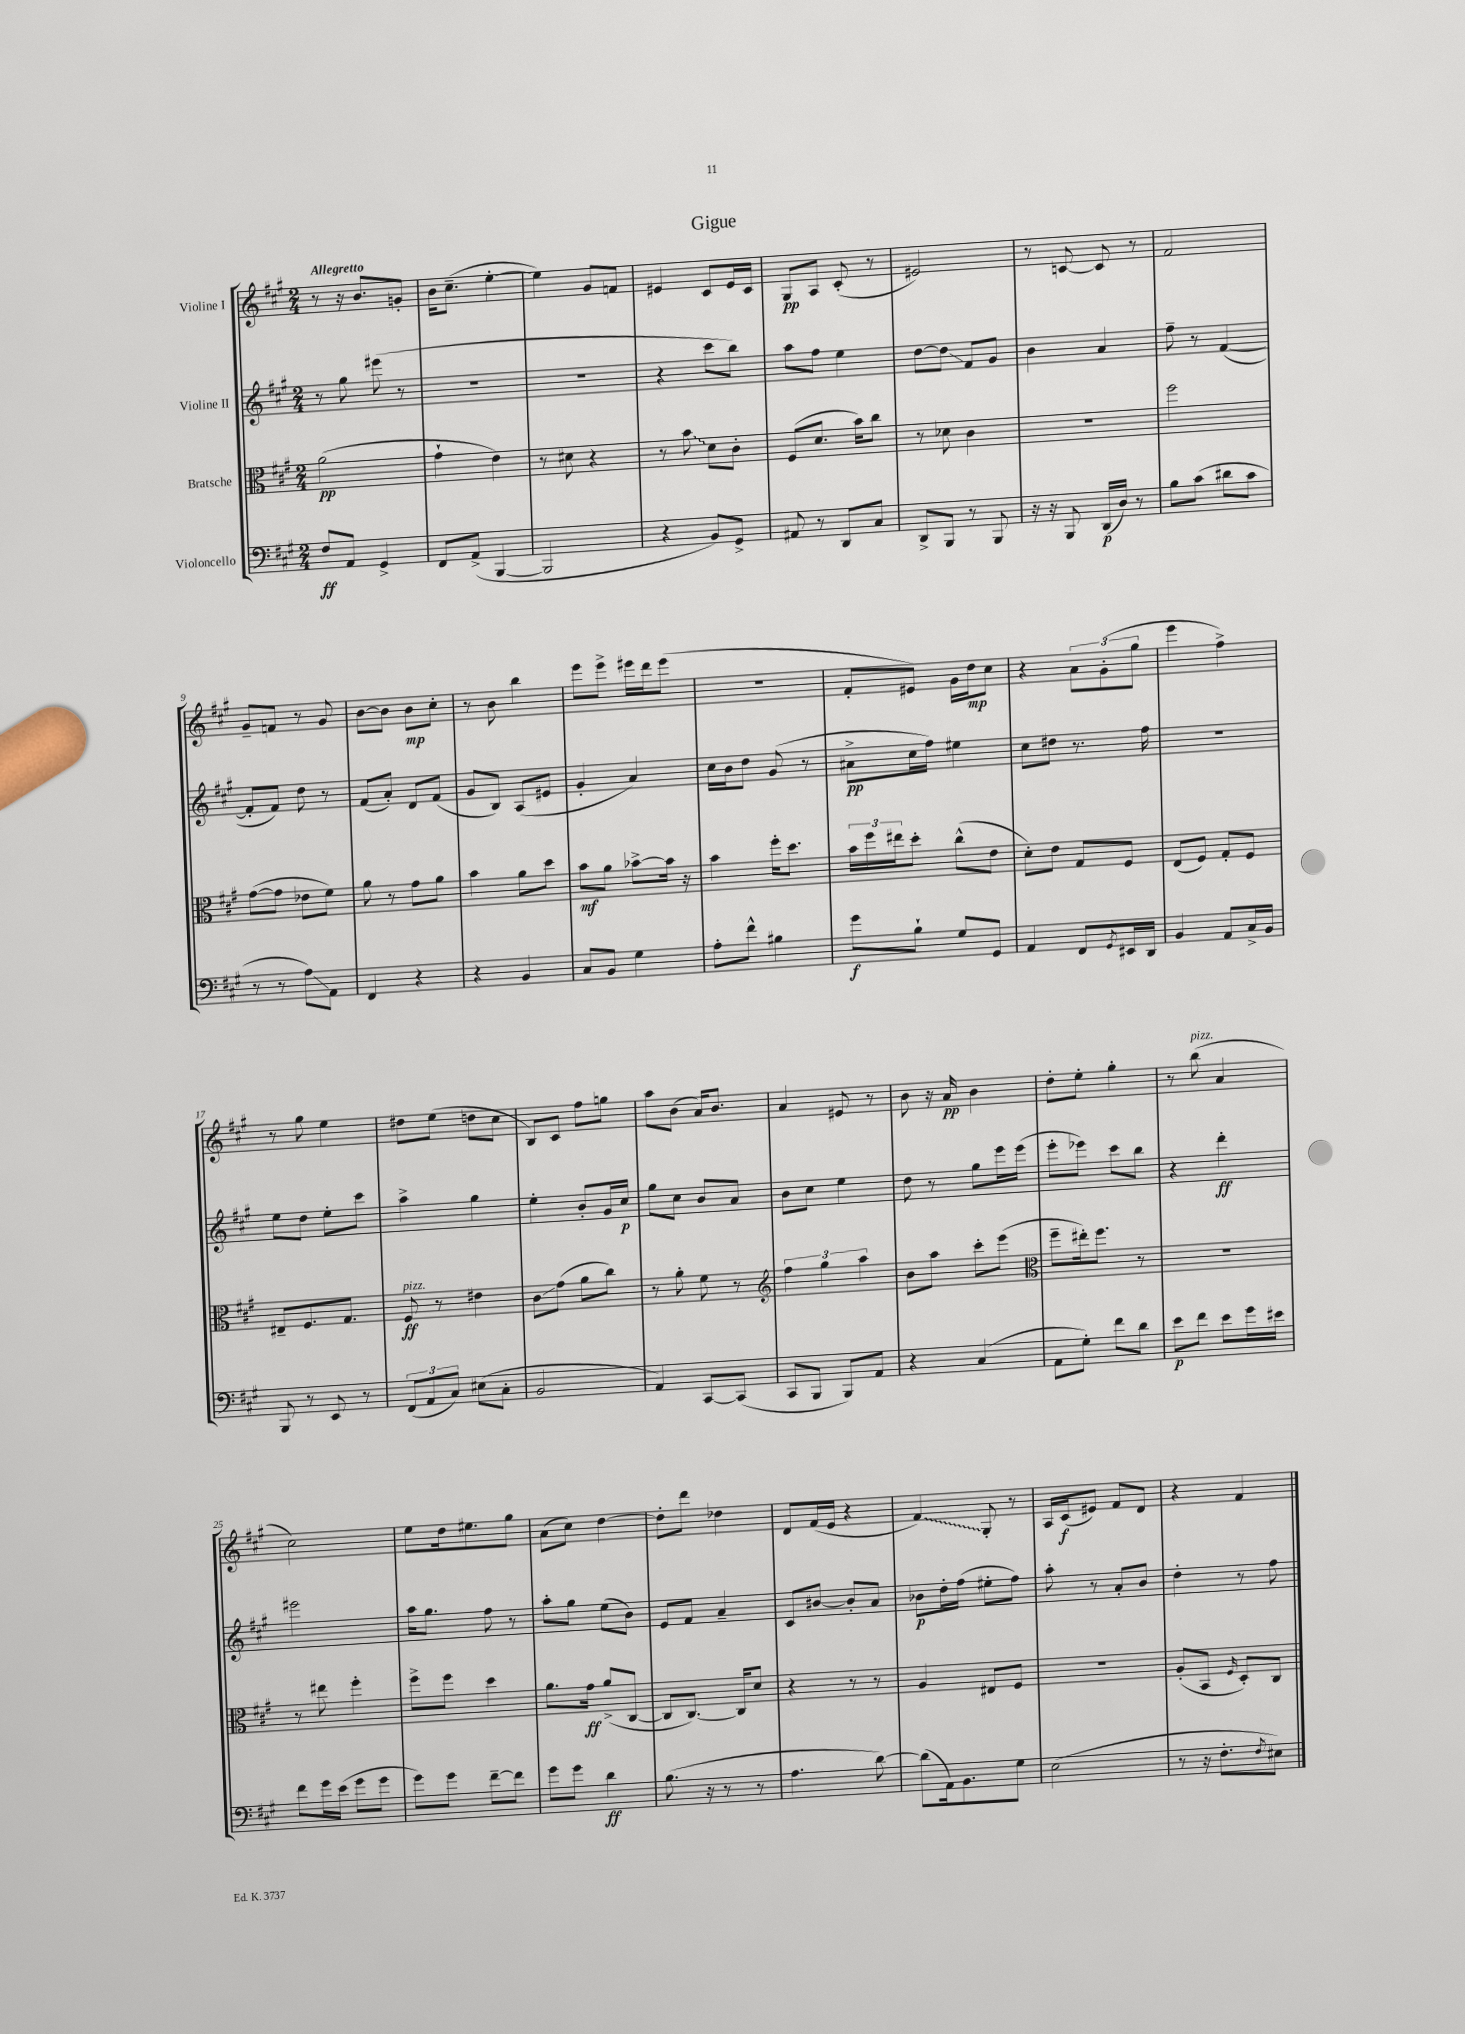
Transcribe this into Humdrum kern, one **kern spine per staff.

**kern	**kern	**kern	**kern
*staff4	*staff3	*staff2	*staff1
*clefF4	*clefC3	*clefG2	*clefG2
*k[f#c#g#]	*k[f#c#g#]	*k[f#c#g#]	*k[f#c#g#]
*M2/4	*M2/4	*M2/4	*M2/4
8F#/L	(2a\	8r	8r
8AA/J	.	8gg#\	16r
.	.	.	8.b/L
4GG#^/	.	(8eee#\	.
.	.	8r	8g'/J
=	=	=	=
8FF#/L	4g#`\	2r	16b\LK
.	.	.	(8.cc#~\J
(8AA^/J	.	.	.
[4BBB/	4e\)	.	[4ee'\
=	=	=	=
2BBB/]	8r	2r	4ee\])
.	8d#\	.	.
.	4r	.	8g#/L
.	.	.	8f/J
=	=	=	=
4r	8r	4r	4e#/
.	8b\	.	.
8BB/L)	8d\L	8ccc#\L	8c#/L
8GG#^/J	8c#'\J	8bb\J)	16e#/L
.	.	.	16c#/JJ
=	=	=	=
8AA#/	(8F#/L	8aa\L	8G#/L
8r	8.d/J	8ff#\J	8A/J
8DD/L	.	4ee\	(8c#'/
.	16b\LK)	.	.
8C#/J	8cc#\J	.	8r
=	=	=	=
8DD^/L	8r	[8dd\L	2e#/)
8BBB/J	8d-\	8dd\]J	.
8r	4c#\	8f#/L	.
8BBB/	.	8g#/J	.
=	=	=	=
16r	2r	4b\	8r
16r	.	.	.
8BBB/	.	.	[8c/
(16DD/LL	.	4a/	8c/]
16D/JJ)	.	.	.
8r	.	.	8r
=	=	=	=
8B\L	2ff#\	8ff#~\	2f#/
(8c#\J	.	8r	.
8d#\L	.	([4f#/	.
8c#\J	.	.	.
=	=	=	=
8r	([8g#\L	8f#'/]L	8g#~/L
8r	8g#\]J	8f#/J)	8f/J
8A\L)	8e-\L	8dd\	8r
8AA\J	8f#\J)	8r	8g#/
=	=	=	=
4FF#/	8a\	(8f#/L	[8b\L
.	8r	8a'/J)	8b\]J
4r	8g#\L	8d/L	8b\L
.	8a\J	(8f#/J	8cc#'\J
=	=	=	=
4r	4b\	8g#/L	8r
.	.	8B/J)	8b\
4BB/	8a\L	(8A/L	4bb\
.	8dd\J	8e#/J	.
=	=	=	=
8C#/L	8b\L	4g#'/	8eee\L
8BB/J	8a\J	.	8eee^\J
4G#\	[8b-^\L	4a/)	16eee#\LL
.	.	.	16ddd\J
.	16b-\]Jk	.	(8eee#\J
.	16r	.	.
=	=	=	=
8A'\L	4b\	16cc#\LL	2r
.	.	16b\J	.
8f#^^\J	.	8dd\J	.
4B#\	16ff#'\LK	(8g#/	.
.	8.dd\J	.	.
.	.	8r	.
=	=	=	=
8g#\L	24b\LL	8a#^\L	8f#'/L
.	24ff#\	.	.
.	24ee#\J	.	.
8B`\J	8dd'\J	16cc#\L	8e#/J)
.	.	16ff#\JJ)	.
8G#/L	(8cc#^^\L	4ee#\	16g#\LL
.	.	.	16dd\J
8GG#/J	8e\J	.	8cc#\J
=	=	=	=
4AA/	8d'\L)	8cc#\L	4r
.	8e\J	8dd#\J	.
8FF#/L	8G#/L	8.r	12a\L
.	.	.	(12g#'\
8qGG#/	.	.	.
16EE#/L	8F#/J	.	.
.	.	.	12gg#\J
16DD/JJ	.	16ff#\	.
=	=	=	=
4BB/	(8E/L	2r	4eee\
.	8F#/J)	.	.
8AA/L	8G#'/L	.	4ff#^\)
16C#^/L	8F#/J	.	.
16BB/JJ	.	.	.
=	=	=	=
8BBB/	8E#~/L	8ee\L	8r
8r	8.F#/	8dd\J	8gg#\
8EE/	.	8ee'\L	4ee\
.	8.G#/J	.	.
8r	.	8ccc#\J	.
=	=	=	=
(12FF#/L	8F#/	4aa^\	8dd#\L
12AA/	.	.	.
.	8r	.	(8ee\J
12C#/J)	.	.	.
(8E#\L	4e#\	4gg#\	8dd\L
8C#'\J	.	.	8cc#\J
=	=	=	=
2BB/	8c#\L	4ee'\	8B/L)
.	(8g#\J	.	8c#/J
.	8a\L	8b'/L	8ff#\L
.	8cc#\J)	16g#/L	8gg\J
.	.	16cc#/JJ	.
=	=	=	=
4AA/)	8r	8gg#\L	8aa\L
.	8a'\	8cc#\J	(8b\J
[8CC#/L	8f#\	8b/L	16a/LK)
.	.	.	8.b/J
(8CC#/]J	8r	8a/J	.
=	=	=	=
*	*clefG2	*	*
8CC#/L	6ff#\	8b\L	4a/
8BBB/J	.	8cc#\J	.
.	6gg#\	.	.
8BBB/L)	.	4ee\	8e#/
.	6aa\	.	.
8AA/J	.	.	8r
=	=	=	=
4r	8b\L	8dd\	8b\
.	8aa\J	8r	16r
.	.	.	16a/
(4C#/	8ccc#'\L	8gg#\L	4b\
.	(8eee\J	16eee\L	.
.	.	(16eee\JJ	.
=	=	=	=
*	*clefC3	*	*
8AA\L	8ff#~\L	8eee'\L	8dd'\L
8G#'\J)	16ee#'\k)	8eee-\J)	8ee'\J
.	8.ff#\J	.	.
8f#\L	.	8ccc#\L	4gg#'\
8d\J	8r	8bb\J	.
=	=	=	=
8e\L	2r	4r	8r
8f#\J	.	.	(8bb\
8e\L	.	4ddd'\	4a/
16g#\L	.	.	.
16e#\JJ	.	.	.
=	=	=	=
8f#\L	8r	2eee#\	2cc#\)
16g#\L	8ee#\	.	.
(16e\JJ	.	.	.
8g#\L	4ff#'\	.	.
8g#\J	.	.	.
=	=	=	=
8g#\L)	8ff#^\L	16aa\LK	8ee\L
.	.	8.gg#\J	.
8g#\J	8ff#\J	.	16dd\k
.	.	.	8.ee#\
[8f#~\L	4dd\	8ff#\	.
8f#\]J	.	8r	8gg#\J
=	=	=	=
8g#\L	8.a\L	8aa'\L	(8a\L
8g#\J	.	8gg#\J	8cc#\J)
.	16g#\Jk	.	.
4d\	(8a^/L	(8ee\L	[4dd\
.	[8C#/J	8b\J)	.
=	=	=	=
(8.B\	8C#/]L	8e/L	8dd'\]L
.	[8.C#/J)	8f#/J	8ddd\J
16r	.	.	.
8r	.	4a~/	4dd-\
.	16C#/]LK	.	.
8r	8d/J	.	.
=	=	=	=
4.A\	4r	8c#/L	8d/L
.	.	[8b#/J	(16f#/L
.	.	.	16e/JJ
.	8r	8b#'/]L	4r
[8d\)	8r	8a/J	.
=	=	=	=
(8d\]L	4A/	8b-\L	4f#/)
16AA\k)	.	16dd'\L	.
8.BB\	.	(16ff#\JJ	.
.	8E#/L	8ee#'\L	8G#'/
8G#\J	8F#/J	8ff#\J)	8r
=	=	=	=
(2E\	2r	8aa'\	16A/LL
.	.	.	(16c#/J
.	.	8r	8e#/J)
.	.	8a'/L	8f#/L
.	.	8b/J	8d/J
=	=	=	=
8r	(8A'/L	4dd'\	4r
16r	8BB/J	.	.
8.F#'\L	.	.	.
.	16qqF#/	.	.
.	8D'/L)	8r	4f#/
8qF#/	.	.	.
8E#\J)	8C#/J	8ff#\	.
==	==	==	==
*-	*-	*-	*-
